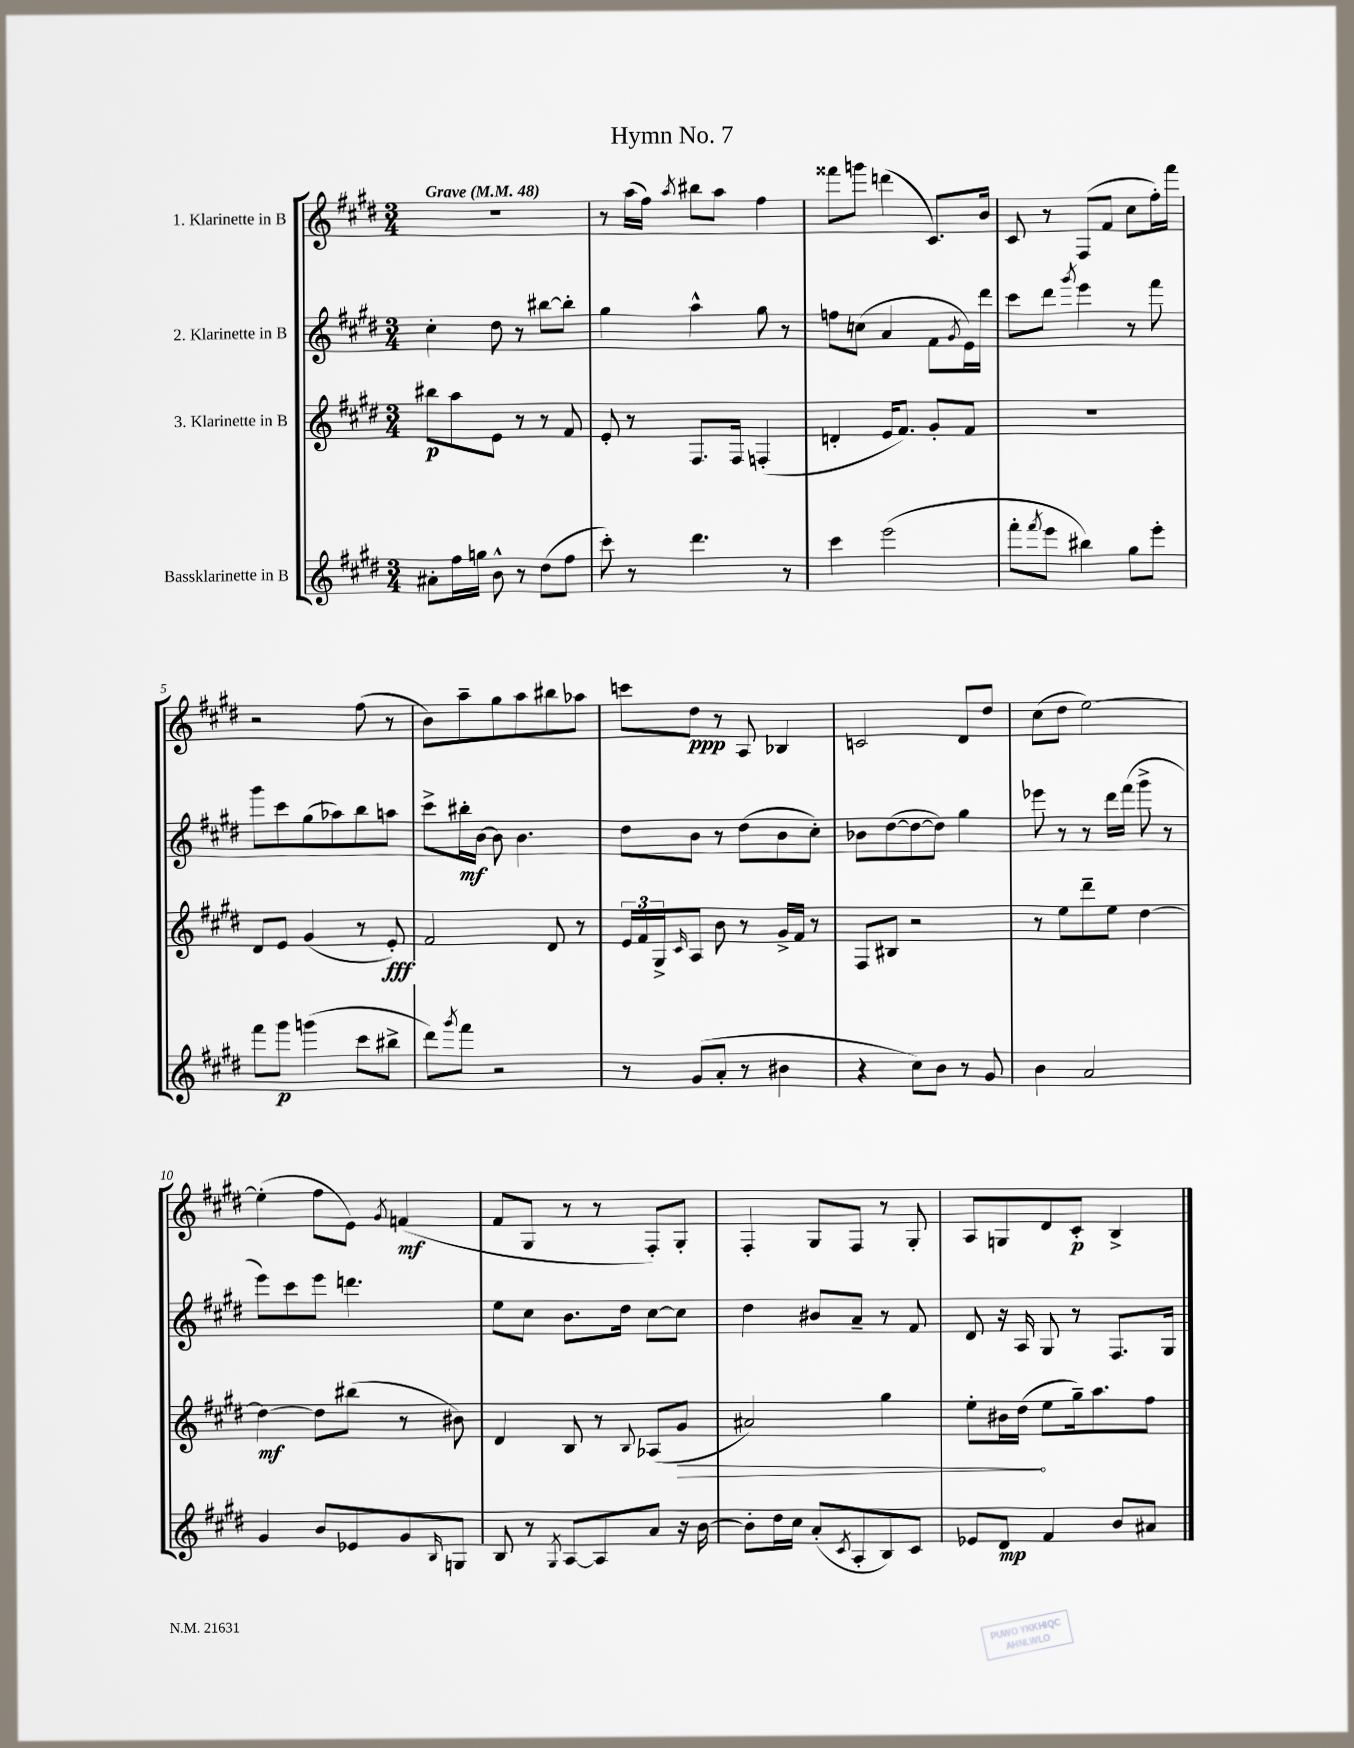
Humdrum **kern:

**kern	**dynam	**kern	**dynam	**kern	**dynam	**kern	**dynam
*part4	*part4	*part3	*part3	*part2	*part2	*part1	*part1
*staff4	*staff4	*staff3	*staff3	*staff2	*staff2	*staff1	*staff1
*I"Bassklarinette in B	*	*I"3. Klarinette in B	*	*I"2. Klarinette in B	*	*I"1. Klarinette in B	*
*clefG2	*	*clefG2	*	*clefG2	*	*clefG2	*
*k[f#c#g#d#]	*	*k[f#c#g#d#]	*	*k[f#c#g#d#]	*	*k[f#c#g#d#]	*
*M3/4	*	*M3/4	*	*M3/4	*	*M3/4	*
*MM48	*	*MM48	*	*MM48	*	*MM48	*
=1	=1	=1	=1	=1	=1	=1	=1
!	!	!	!	!	!	!LO:TX:a:B:t=Grave	!
8a#X'\L	.	8bb#X\L	p	4cc#'\	.	2.r	.
16ff#\L	.	8aa\	.	.	.	.	.
16ggn\JJ	.	.	.	.	.	.	.
8b^^\	.	8e\J	.	8dd#\	.	.	.
8r	.	8r	.	8r	.	.	.
(8dd#\L	.	8r	.	[8bb#X\L	.	.	.
8ff#\J	.	8f#/	.	8bb#'\J]	.	.	.
=2	=2	=2	=2	=2	=2	=2	=2
8ccc#'\)	.	8e'/	.	4gg#\	.	8r	.
8r	.	8r	.	.	.	(16aa\LL	.
.	.	.	.	.	.	16ff#\JJ)	.
.	.	.	.	.	.	8qaa/	.
4.ddd#\	.	8.F#/L	.	4aa^^\	.	8bb#X\L	.
.	.	.	.	.	.	8aa\J	.
.	.	16F#/Jk	.	.	.	.	.
.	.	(4Fn'/	.	8gg#\	.	4ff#\	.
8r	.	.	.	8r	.	.	.
=3	=3	=3	=3	=3	=3	=3	=3
4ccc#\	.	4dn'/	.	8ffn\L	.	8fff##X\L	.
.	.	.	.	(8ccn\J	.	8gggn\J	.
(2eee\	.	16e/KL	.	4a/	.	(4dddn\	.
.	.	8.f#/J)	.	.	.	.	.
.	.	8g#'/L	.	8f#\L	.	8.c#/L)	.
.	.	.	.	8qg#/	.	.	.
.	.	8f#/J	.	16e\L)	.	.	.
.	.	.	.	16ddd#\JJ	.	16b/Jk	.
=4	=4	=4	=4	=4	=4	=4	=4
8fff#'\L	.	2.r	.	8ccc#\L	.	8c#/	.
8qfff#/	.	.	.	.	.	.	.
8eee\J	.	.	.	8ddd#\J	.	8r	.
.	.	.	.	8qggg#/	.	.	.
4bb#X\)	.	.	.	4eee\	.	(8F#/L	.
.	.	.	.	.	.	8f#/J	.
8gg#\L	.	.	.	8r	.	8cc#\L	.
8eee'\J	.	.	.	8fff#\	.	16ff#'\L)	.
.	.	.	.	.	.	16fff#\JJ	.
!!LO:LB:g=z
=5	=5	=5	=5	=5	=5	=5	=5
8fff#\L	.	8d#/L	.	8ggg#\L	.	2r	.
8ggg#\J	p	8e/J	.	8ccc#\	.	.	.
(4gggn\	.	(4g#/	.	(8gg#\	.	.	.
.	.	.	.	8aa-X\)	.	.	.
8ccc#\L	.	8r	.	8bb\	.	(8ff#\	.
8bb#X^\J	.	8e'/)	fff	8aan\J	.	8r	.
=6	=6	=6	=6	=6	=6	=6	=6
8ddd#\L)	.	2f#/	.	8ccc#^\L	.	8b\L)	.
8qggg#/	.	.	.	.	.	.	.
8fff#\J	.	.	.	16bb#X'\L	mf	8aa~\	.
.	.	.	.	[16b\JJ	.	.	.
2r	.	.	.	8b\]	.	8gg#\	.
.	.	.	.	4.b\	.	8aa\	.
.	.	8d#/	.	.	.	8bb#X\	.
.	.	8r	.	.	.	8aa-X\J	.
=7	=7	=7	=7	=7	=7	=7	=7
8r	.	24e/LL	.	8dd#\L	.	8cccn\L	.
.	.	24f#/	.	.	.	.	.
.	.	24G#^/J	.	.	.	.	.
.	.	16qqc#/	.	.	.	.	.
(8g#/L	.	8A/J	.	8b\J	.	8dd#\J	ppp
8a'/J	.	8b\	.	8r	.	8r	.
8r	.	8r	.	(8dd#\L	.	8A/	.
4b#X\	.	16g#^/LL	.	8b\	.	4B-X/	.
.	.	16f#/JJ	.	.	.	.	.
.	.	8r	.	8cc#'\J)	.	.	.
=8	=8	=8	=8	=8	=8	=8	=8
4r	.	8F#/L	.	8b-X\L	.	2cn/	.
.	.	8B#X/J	.	([8dd#\	.	.	.
8cc#\L)	.	2r	.	8dd#\_	.	.	.
8b\J	.	.	.	8dd#\J])	.	.	.
8r	.	.	.	4gg#\	.	8d#/L	.
8g#/	.	.	.	.	.	8dd#/J	.
=9	=9	=9	=9	=9	=9	=9	=9
4b\	.	8r	.	8eee-X\	.	(8cc#\L	.
.	.	8ee\L	.	8r	.	8dd#\J	.
2a/	.	8ddd#~\	.	8r	.	[2ee\)	.
.	.	8ee\J	.	16ddd#\LL	.	.	.
.	.	.	.	(16fff#\JJ	.	.	.
.	.	[4dd#\	.	8ggg#^\	.	.	.
.	.	.	.	8r	.	.	.
!!LO:LB:g=z
=10	=10	=10	=10	=10	=10	=10	=10
4g#/	.	4dd#\_	mf	8eee\L)	.	(4ee'\]	.
.	.	.	.	8ccc#\	.	.	.
8b/L	.	8dd#\L]	.	8eee\J	.	8ff#\L	.
8e-X/	.	(8bb#X\J	.	4.dddn\	.	8e\J)	.
.	.	.	.	.	.	8qg#/	.
8g#/	.	8r	.	.	.	(4fn/	mf
16qqB/	.	.	.	.	.	.	.
8Gn/J	.	8b#X\)	.	.	.	.	.
=11	=11	=11	=11	=11	=11	=11	=11
8B/	.	4d#/	.	8ee\L	.	8f#/L	.
8r	.	.	.	8cc#\J	.	8G#/J	.
8qG#/	.	.	.	.	.	.	.
[8A/L	.	8B/	.	8.b\L	.	8r	.
8A/]	.	8r	.	.	.	8r	.
.	.	.	.	16dd#\Jk	.	.	.
.	.	8qqB/	.	.	.	.	.
8a/J	.	(8A-X/L	.	[8cc#\L	.	8F#'/L)	.
!	!	!	!LO:HP:b	!	!	!	!
16r	.	8g#/J	>	8cc#\J]	.	8G#'/J	.
[16b\	.	.	.	.	.	.	.
=12	=12	=12	=12	=12	=12	=12	=12
8b'\L]	.	2a#X/)	.	4dd#\	.	4F#'/	.
16dd#\L	.	.	.	.	.	.	.
16cc#\JJ	.	.	.	.	.	.	.
(8a'/L	.	.	.	8b#X/L	.	8G#/L	.
8qc#/	.	.	.	.	.	.	.
8A'/	.	.	.	8a~/J	.	8F#/J	.
8B/)	.	4gg#\	.	8r	.	8r	.
8c#/J	.	.	.	8f#/	.	8G#'/	.
=13	=13	=13	=13	=13	=13	=13	=13
8e-X/L	.	8ee'\L	.	8d#/	.	8A/L	.
8d#/J	mp	16b#X\L	.	16r	.	8Gn/	.
.	.	(16dd#\JJ	.	16A/	.	.	.
4f#/	.	8ee\L	]	8G#/	.	8d#/	.
.	.	16gg#~\k)	.	8r	.	8c#'/J	p
.	.	8.aa\	.	.	.	.	.
8b/L	.	.	.	8.F#/L	.	4B^/	.
8a#X/J	.	8ff#\J	.	.	.	.	.
.	.	.	.	16G#/Jk	.	.	.
==	==	==	==	==	==	==	==
*-	*-	*-	*-	*-	*-	*-	*-
